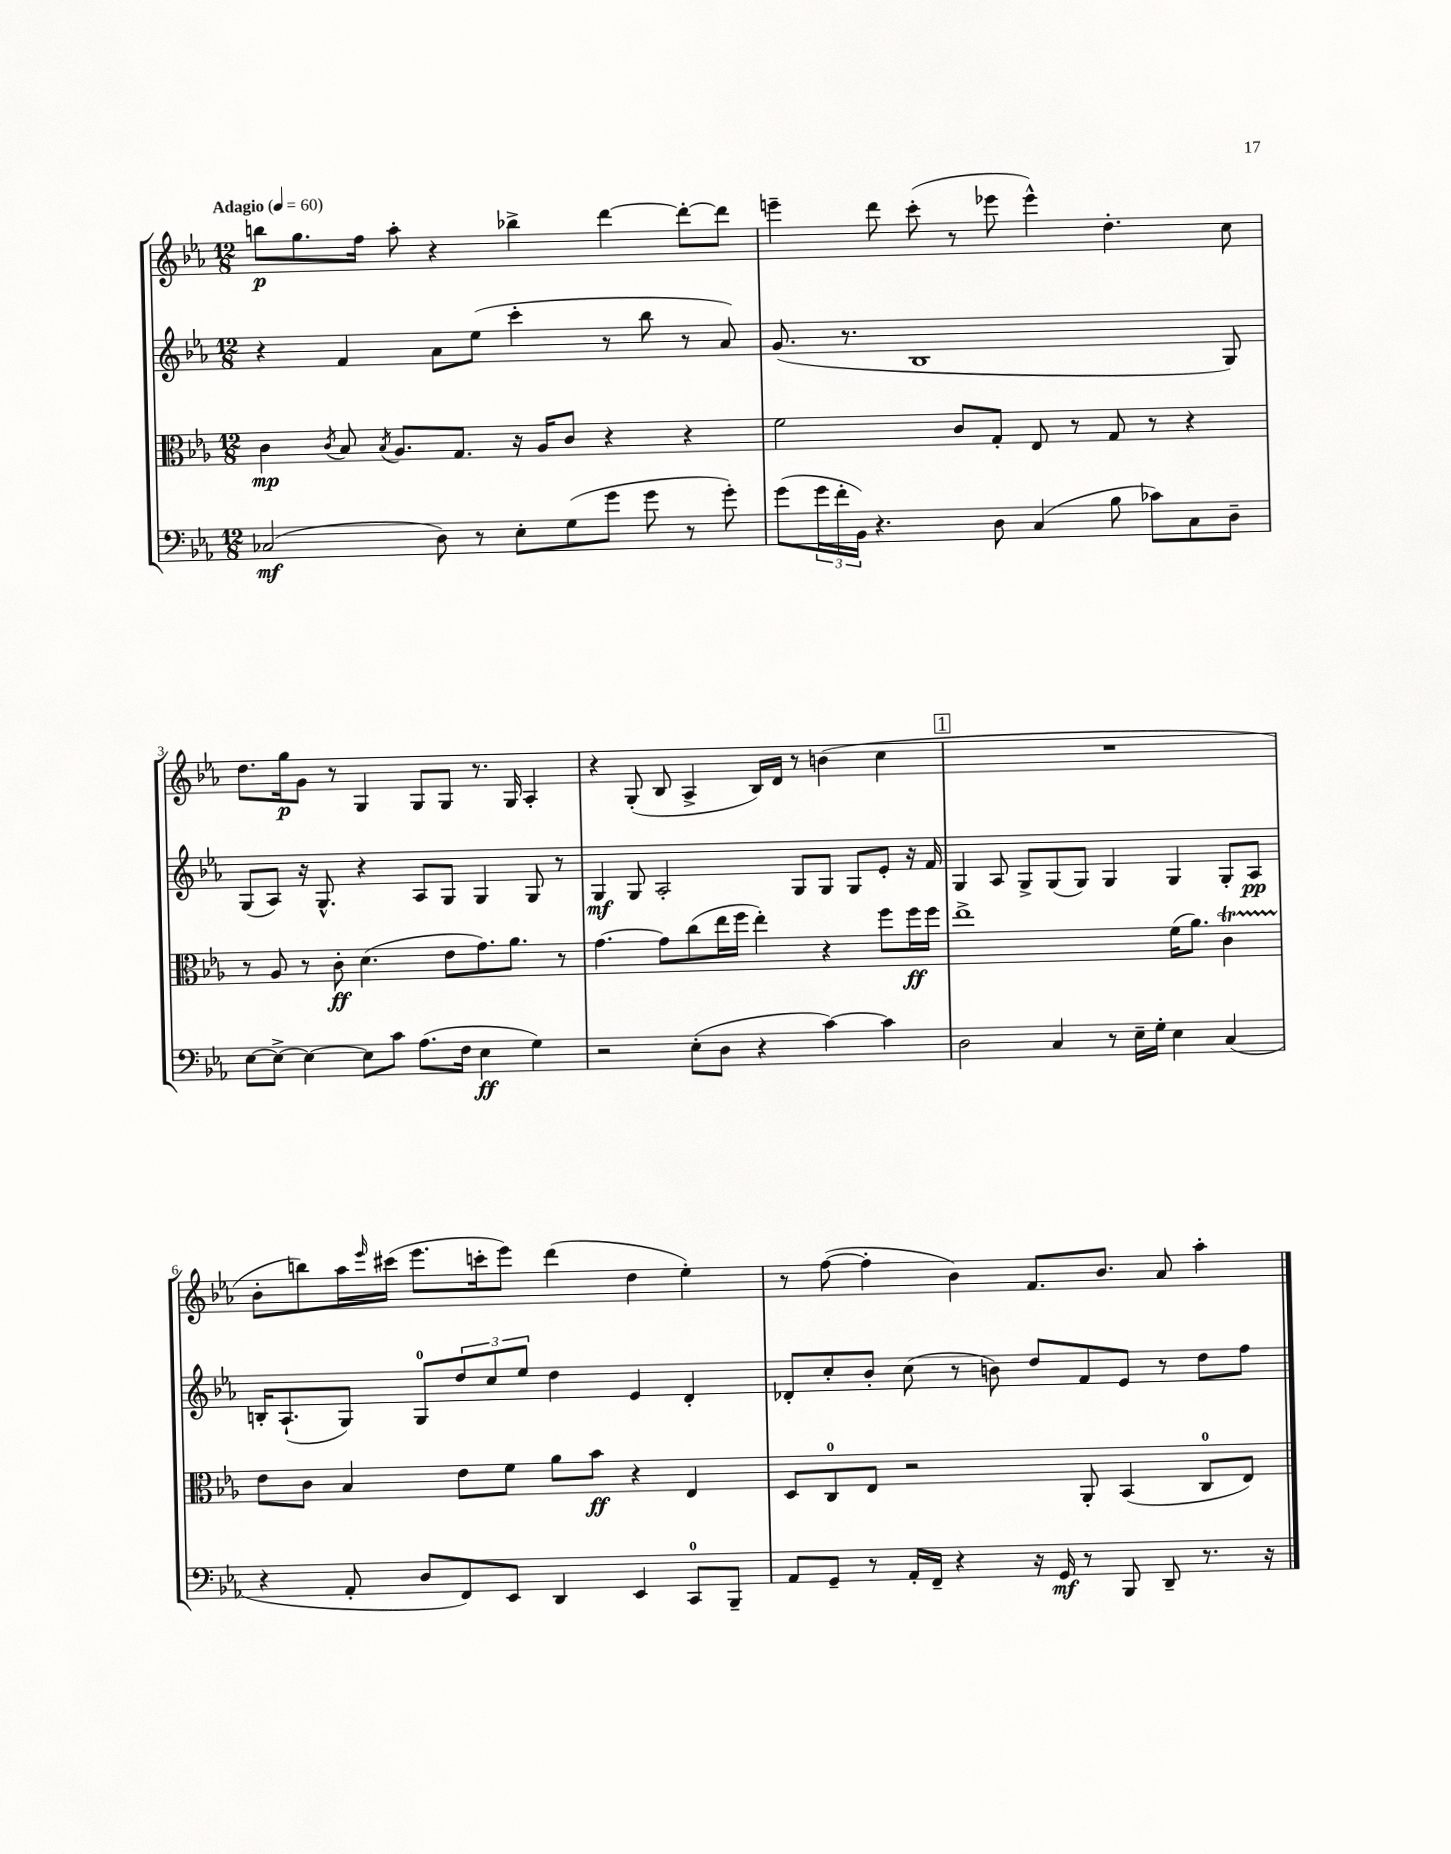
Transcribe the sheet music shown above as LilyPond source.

<<
\new StaffGroup <<
\new Staff = "s0" {
    \clef treble \key ees \major \numericTimeSignature \time 12/8 \tempo "Adagio" 4 = 60
    b''8\p g''8. f''16 aes''8-. r4 bes''4-> d'''4~ d'''8~-. d'''8 |
    e'''4-- d'''8 c'''8-.( r8 ees'''8 ees'''4-^) d''4.-. c''8 |
    d''8. g''16\p g'8 r8 g4 g8 g8 r8. g16 aes4-. |
    r4 g8-.( bes8 aes4-> bes16) d'16 r8 b'4( c''4 |
    \mark \markup { \box "1" } R1. |
    bes'8-. b''8) aes''16 \grace { ees'''16 } cis'''16( ees'''8. c'''16-. ees'''8) d'''4( d''4 ees''4-.) |
    r8 f''8~( f''4-. bes'4) f'8. bes'8. aes'8 aes''4-. \bar "|." |
}
\new Staff = "s1" {
    \clef treble \key ees \major \numericTimeSignature \time 12/8
    r4 f'4 aes'8 ees''8( c'''4-. r8 bes''8 r8 aes'8) |
    g'8.( r8. bes1 g8) |
    g8( aes8) r16 g8.-^ r4 aes8 g8 g4 g8 r8 |
    g4\mf g8 aes2-. g8 g8 g8 ees'8-. r16 f'16 |
    \mark \markup { \box "1" } g4 aes8 g8-> g8( g8) g4 g4 g8-. aes8\pp |
    b16-. aes8.-!( g8) g8-0 \tuplet 3/2 { d''8 c''8 ees''8 } d''4 ees'4 d'4-. |
    des'8-. c''8-. bes'8-. c''8( r8 b'8) d''8 f'8 ees'8 r8 d''8 f''8 \bar "|." |
}
\new Staff = "s2" {
    \clef alto \key ees \major \numericTimeSignature \time 12/8
    c'4\mp \acciaccatura { c'8 } bes8 \acciaccatura { bes8 } aes8. g8. r16 aes16 c'8 r4 r4 |
    f'2 c'8 g8-. ees8 r8 g8 r8 r4 |
    r8 aes8 r8 c'8-.\ff d'4.( ees'8 g'8.) aes'8. r8 |
    g'4.~ g'8 c''8( ees''16 f''16 ees''4-.) r4 f''8 f''16\ff f''16 |
    \mark \markup { \box "1" } ees''1-> f'16( aes'8.) c'4\startTrillSpan |
    ees'8\stopTrillSpan c'8 bes4 ees'8 f'8 aes'8 bes'8\ff r4 ees4 |
    d8 c8-0 ees8 r2 aes,8-. bes,4( c8-0 ees8) \bar "|." |
}
\new Staff = "s3" {
    \clef bass \key ees \major \numericTimeSignature \time 12/8
    ces2\mf( d8) r8 ees8-. g8( g'8 g'8 r8 g'8-.) |
    g'8( \tuplet 3/2 { g'16 f'16-. bes,16) } r4. d8 c4( bes8 ces'8) c8 d8-- |
    ees8~ ees8~-> ees4~ ees8 c'8 aes8.( f16 ees4\ff g4) |
    r2 ees8-.( d8 r4 c'4~) c'4 |
    \mark \markup { \box "1" } d2 c4 r8 ees16-- g16-. ees4 c4( |
    r4 aes,8-. d8 f,8) ees,8 d,4 ees,4 c,8-0 bes,,8-- |
    aes,8 g,8-- r8 aes,16-. f,16-- r4 r16 g,16\mf r8 bes,,8 d,8-- r8. r16 \bar "|." |
}
>>
>>
